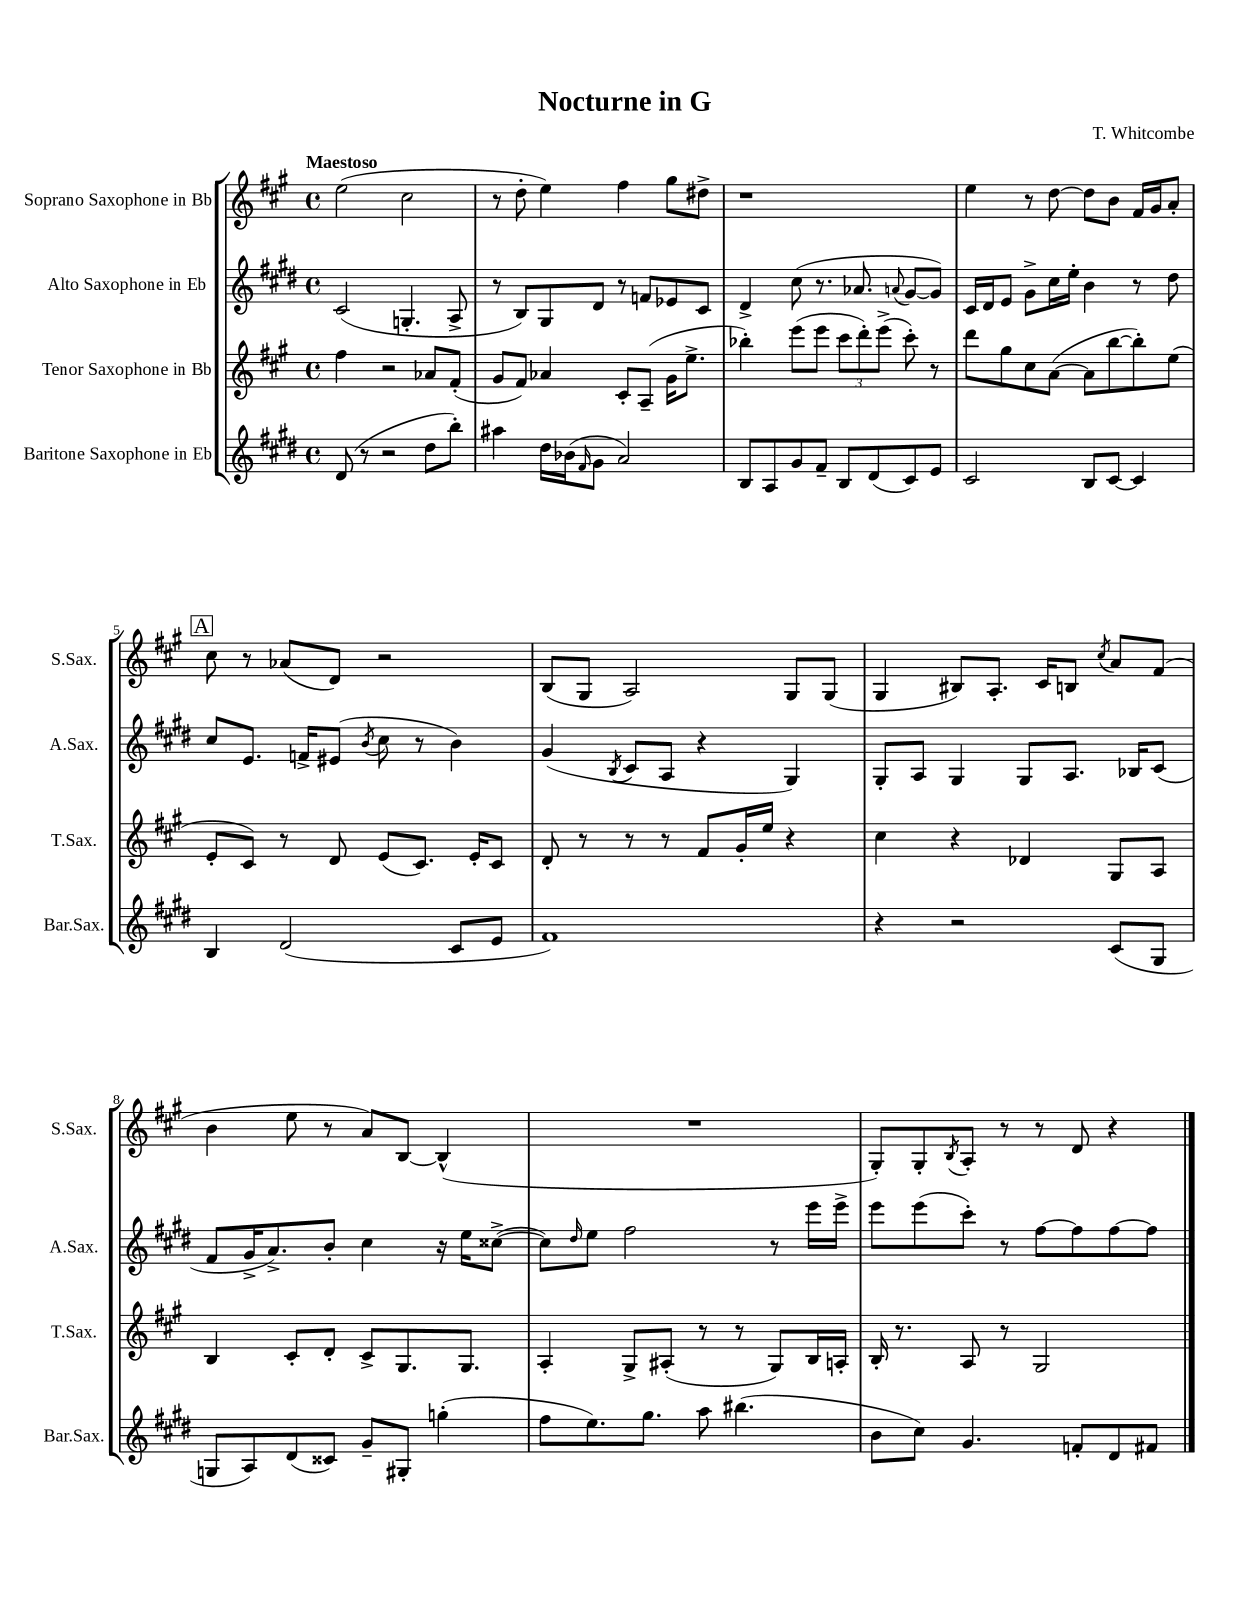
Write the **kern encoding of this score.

**kern	**kern	**kern	**kern
*staff4	*staff3	*staff2	*staff1
*clefG2	*clefG2	*clefG2	*clefG2
*k[f#c#g#d#]	*k[f#c#g#]	*k[f#c#g#d#]	*k[f#c#g#]
*M4/4	*M4/4	*M4/4	*M4/4
*met(c)	*met(c)	*met(c)	*met(c)
(8d#	4ff#	(2c#	(2ee
8r	.	.	.
2r	2r	.	.
.	.	4.G'	2cc#
8dd#	8a-	.	.
8bb')	(8f#'	8A^	.
=	=	=	=
4aa#	8g#	8r	8r
.	8f#)	8B)	8dd'
16dd#	4a-	8G#	4ee)
(16b-	.	.	.
16qqf#	.	.	.
8g#	.	8d#	.
2a)	8c#'	8r	4ff#
.	(8A~	8f	.
.	16g#	8e-	8gg#
.	8.ee^	.	.
.	.	8c#	8dd#^
=	=	=	=
8B	4bb-')	4d#^	1r
8A	.	.	.
8g#	(8eee	(8cc#	.
8f#~	8eee	8.r	.
8B	12ccc#	.	.
.	.	8.a-	.
.	12ddd')	.	.
(8d#	.	.	.
.	(12eee^	.	.
.	.	8qqa	.
8c#)	8ccc#')	[8g#	.
8e	8r	8g#])	.
=	=	=	=
2c#	8ddd	16c#	4ee
.	.	16d#	.
.	8gg#	8e	.
.	8cc#	8g#^	8r
.	([8a	16cc#	[8dd
.	.	16ee'	.
8B	8a]	4b	8dd]
[8c#	[8bb	.	8b
4c#]	8bb'])	8r	16f#
.	.	.	16g#
.	(8ee	8dd#	8a'
=	=	=	=
4B	8e'	8cc#	8cc#
.	8c#)	8.e	8r
(2d#	8r	.	(8a-
.	.	16f^	.
.	8d	(8e#	8d)
.	.	8qb	.
.	(8e	8cc#	2r
.	8.c#)	8r	.
8c#	.	4b)	.
.	16e'	.	.
8e	8c#	.	.
=	=	=	=
1f#)	8d'	(4g#	(8B
.	8r	.	8G#
.	.	8qB	.
.	8r	8c#	2A)
.	8r	8A	.
.	8f#	4r	.
.	16g#'	.	.
.	16ee	.	.
.	4r	4G#)	8G#
.	.	.	(8G#
=	=	=	=
4r	4cc#	8G#'	4G#
.	.	8A	.
2r	4r	4G#	8B#)
.	.	.	8.A'
.	4d-	8G#	.
.	.	.	16c#
.	.	8.A	8B
.	.	.	8qcc#
(8c#	8G#	.	8a
.	.	16B-	.
8G#	8A	(8c#	(8f#
=	=	=	=
8G	4B	8f#	4b
8A)	.	16g#^	.
.	.	8.a^)	.
(8d#	8c#'	.	8ee
8c##)	8d'	8b'	8r
8g#~	8c#^	4cc#	8a)
8G#'	8.G#	.	[8B
(4gg'	.	16r	(4B^^]
.	8.G#	16ee	.
.	.	([8cc##^	.
=	=	=	=
8ff#	4A'	8cc##])	1r
.	.	16qqdd#	.
8.ee)	.	8ee	.
.	8G#^	2ff#	.
8.gg#	.	.	.
.	(8A#'	.	.
8aa	8r	.	.
(4.bb#	8r	.	.
.	8G#)	8r	.
.	16B	16eee	.
.	16A'	16eee^	.
=	=	=	=
8b	16B'	8eee	8G#')
.	8.r	.	.
8cc#)	.	(8eee	8G#'
.	.	.	8qB
4.g#	8A	8ccc#')	8A'
.	8r	8r	8r
.	2G#	[8ff#	8r
8f'	.	8ff#]	8d
8d#	.	[8ff#	4r
8f#	.	8ff#]	.
==	==	==	==
*-	*-	*-	*-
